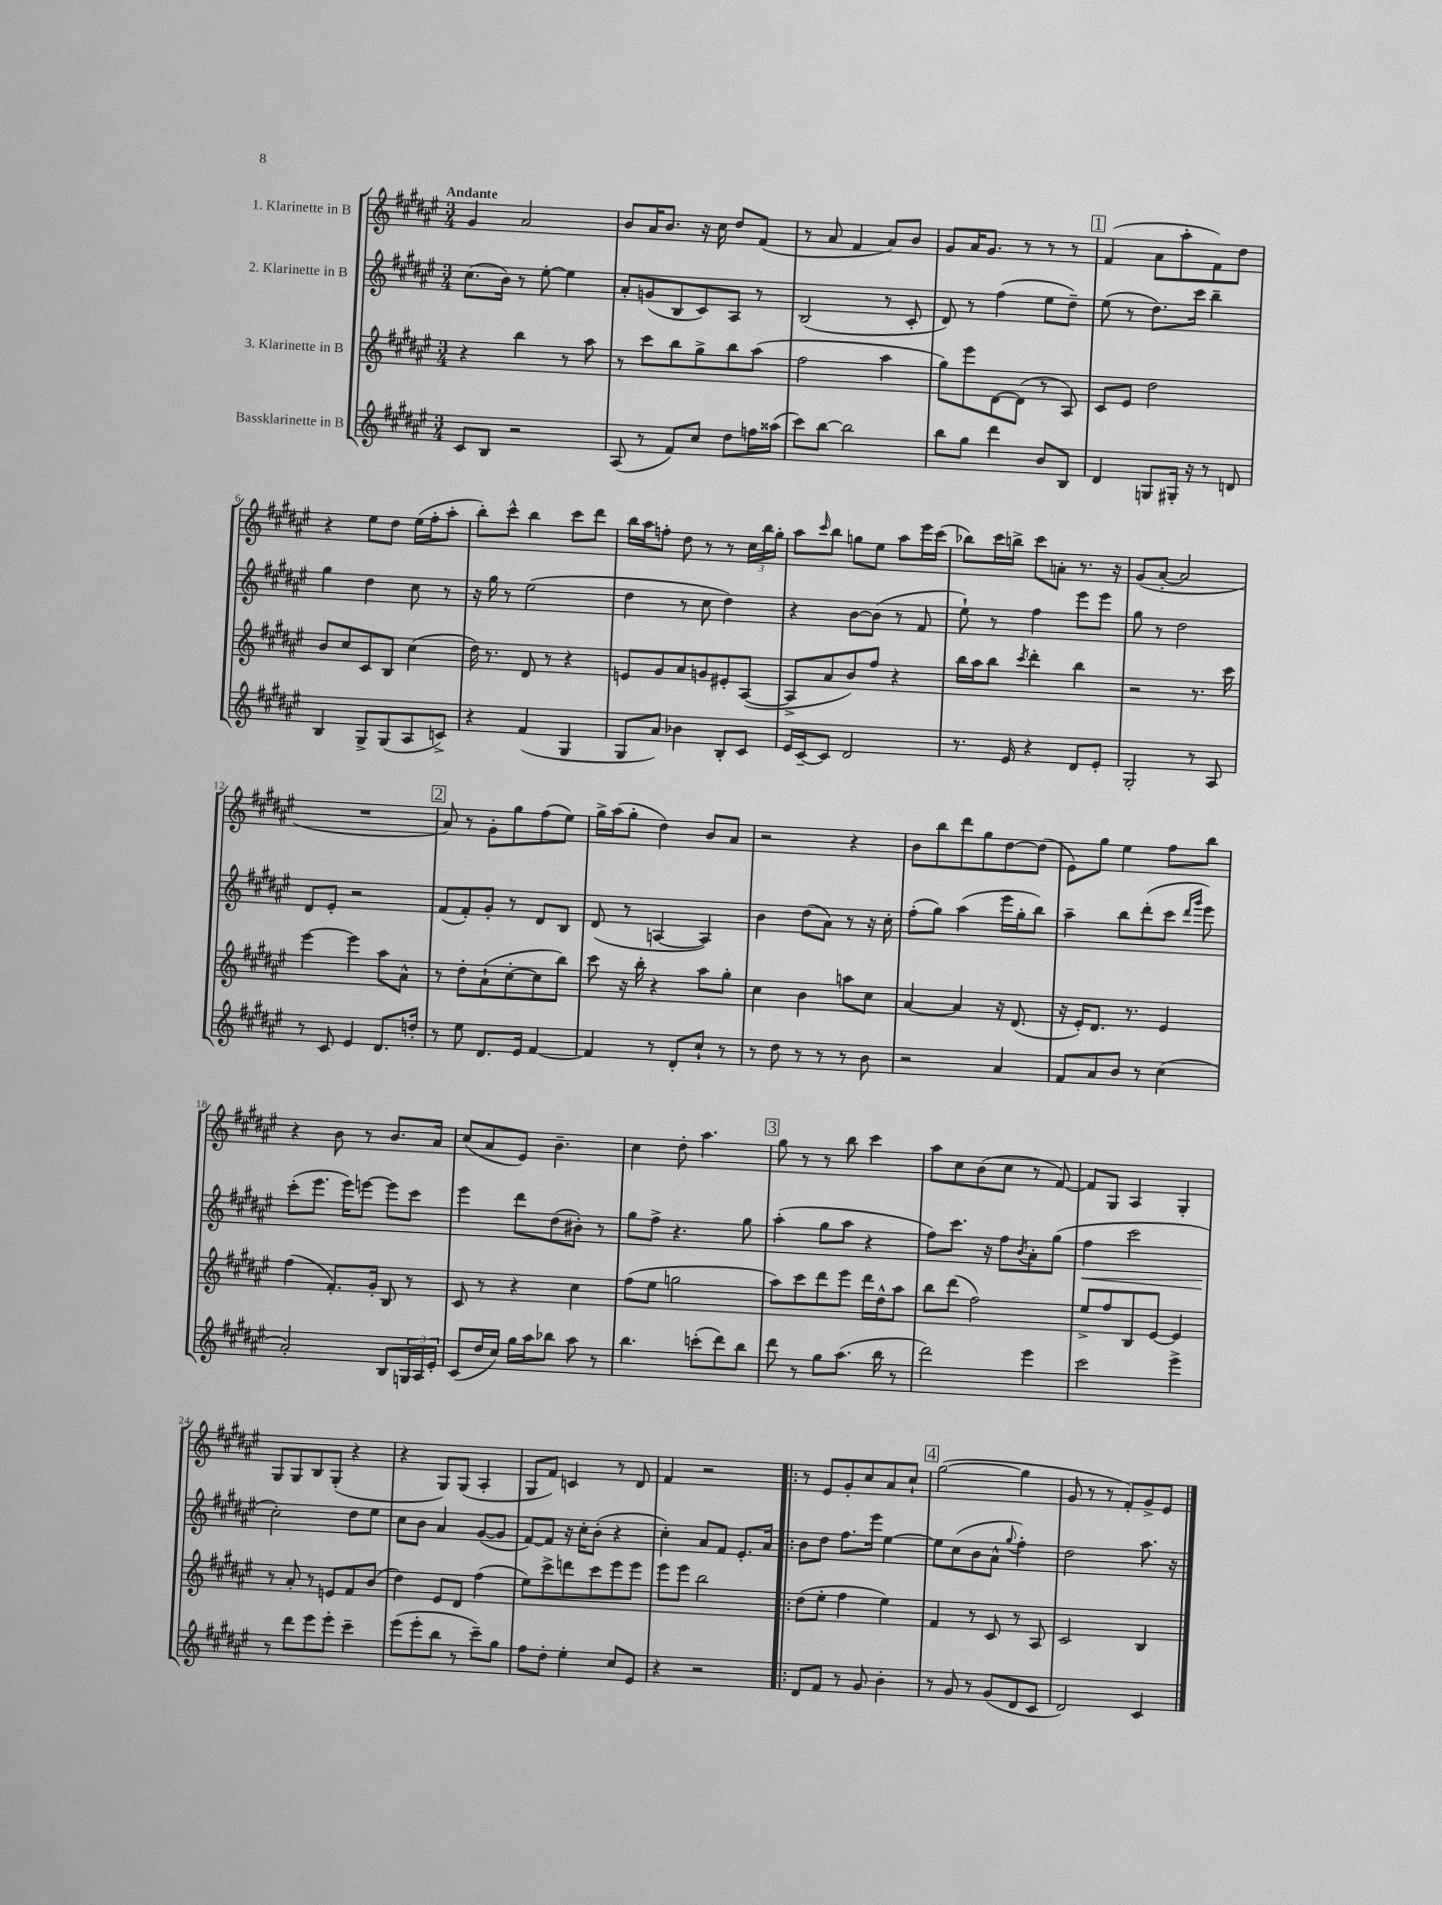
<<
\new StaffGroup <<
\new Staff = "s0" \with { instrumentName = "1. Klarinette in B" } {
    \clef treble \key fis \major \numericTimeSignature \time 3/4 \tempo "Andante"
    gis'4 ais'2 |
    b'8 ais'16 b'8. r16 cis''16 dis''8 fis'8( |
    r8 ais'8 fis'4 ais'8) b'8 |
    gis'8 ais'16 gis'8. r8 r8 r8 |
    \mark \markup { \box "1" } fis'4( ais'8 ais''8-. fis'8) dis''8 |
    r4 eis''8 dis''8 eis''16( fis''16-. ais''8-. |
    b''8-.) cis'''8-^ b''4 cis'''8 dis'''8 |
    b''16 ais''16 f''8-. dis''8 r8 r8 \tuplet 3/2 { cis''16 b''16 gis''16-. } |
    ais''8 \grace { cis'''16 } b''8 g''8 eis''8 ais''8 eis'''16 cis'''16( |
    bes''8) cis'''16 b''16-> cis'''8 a'8-. r8. r16 |
    gis'8( ais'8~-. ais'2 |
    R2. |
    \mark \markup { \box "2" } ais'8) r8 gis'8-. gis''8 fis''8( eis''8) |
    gis''16-> ais''16( gis''8-. dis''4) b'8 ais'8 |
    r2 r4 |
    b'8 b''8 dis'''8 gis''8 dis''8~ dis''8( |
    eis'8) gis''8 eis''4 fis''8 b''8 |
    r4 b'8 r8 b'8. ais'16 |
    cis''8( ais'8 eis'8) b'4.-- |
    cis''4 dis''8-. ais''4. |
    \mark \markup { \box "3" } gis''8 r8 r8 b''8 cis'''4 |
    ais''8 cis''8 b'8( cis''8 r8 fis'8~) |
    fis'8 gis8 ais4 gis4-. |
    gis8 gis8 b8 gis8-.( r4 |
    r4 gis8) gis8( ais4-. |
    gis8 fis'8) c'4 r8 dis'8 |
    fis'4 r2 |
    \bar ".|:" r8 eis'8 gis'8-. cis''8 ais'8 cis''8-! |
    \mark \markup { \box "4" } gis''2~( gis''4 |
    gis'8 r8 r8 fis'8-.) gis'8-> eis'8 \bar "|." |
}
\new Staff = "s1" \with { instrumentName = "2. Klarinette in B" } {
    \clef treble \key fis \major \numericTimeSignature \time 3/4
    cis''8.( b'16) r8 eis''8~-. eis''4 |
    ais'8-. g'8( b8 cis'8) ais8 r8 |
    b2( r8 cis'8-. |
    dis'8) r8 fis''4( eis''8 dis''8--) |
    \mark \markup { \box "1" } eis''8( r8 dis''8.) cis'''16 b''4-- |
    gis''4 dis''4 cis''8 r8 |
    r16 gis''16 r8 eis''2( |
    dis''4 r8 cis''8 dis''4) |
    r4 b'8~ b'8( r8 fis'8 |
    eis''8-!) r8 fis''4 eis'''8 eis'''8 |
    gis''8 r8 dis''2 |
    dis'8 eis'8-. r2 |
    \mark \markup { \box "2" } fis'8( fis'8-.) gis'8-. r8 dis'8 b8 |
    dis'8( r8 a4~ a4) |
    b'4 dis''8( ais'8) r8 r16 cis''16-. |
    fis''8-.( gis''8) ais''4( eis'''16 gis''16-. b''8) |
    ais''4-- b''8 dis'''8-.( cis'''8 \grace { dis'''16 gis'''16 } eis'''8) |
    cis'''8-.( eis'''8. eis'''16) e'''8~ e'''8 cis'''8 |
    eis'''4 dis'''8 dis''8( bis'8-.) r8 |
    gis''8 fis''8-> r4. gis''8 |
    \mark \markup { \box "3" } ais''4-.( gis''8 ais''8 r4 |
    fis''8) cis'''8. r16 fis''8 \acciaccatura { b'8 } ais'8-. gis''8( |
    fis''4\< cis'''2 |
    cis''2-.\!) dis''8 eis''8 |
    cis''8 b'8 ais'4 gis'8~( gis'8 |
    fis'8~) fis'8 r16 cis''16-. b'8-.( r4 |
    cis''4-.) ais'8 fis'8 eis'8.-. ais'16 |
    \bar ".|:" b'8 dis''8 fis''8. eis'''16 eis''4~ |
    \mark \markup { \box "4" } eis''8 cis''8( b'8 ais'8-^ \appoggiatura { gis''8 } fis''4-.) |
    dis''2 ais''8. r16 \bar "|." |
}
\new Staff = "s2" \with { instrumentName = "3. Klarinette in B" } {
    \clef treble \key fis \major \numericTimeSignature \time 3/4
    r4 b''4 r8 ais''8 |
    r8 cis'''8 b''8 gis''8-> b''8 ais''8( |
    fis''2 ais''4 |
    gis''8) eis'''8 dis'8~ dis'8( r8 ais8) |
    \mark \markup { \box "1" } cis'8 eis'8 dis''2 |
    b'8 cis''8 cis'8 b8 cis''4( |
    dis''16) r8. dis'8 r8 r4 |
    e'8 gis'8 ais'8 g'8 eis'8-. ais8~( |
    ais8-> ais'8 b'8) fis''8 r4 |
    b''16 ais''16 b''8 \acciaccatura { cis'''8 } dis'''4-. b''4 |
    r2 r8. cis'''16 |
    eis'''4~ eis'''4 ais''8 ais'8-^ |
    \mark \markup { \box "2" } r8 dis''8-. ais'8-!( cis''8~-. cis''8 b''8) |
    cis'''8 r16 b''16-. r4 ais''8 gis''8-. |
    cis''4 b'4 a''8 cis''8 |
    ais'4~ ais'4 r16 dis'8.( |
    r16 eis'16-.) dis'8. r8. eis'4 |
    fis''4( fis'8.-.) gis'16-. b8 r8 |
    cis'8 r8 r4 cis''4 |
    fis''8( eis''8 g''2 |
    \mark \markup { \box "3" } ais''8) cis'''8 dis'''8 eis'''8 dis'''16 dis''16-^ ais''8 |
    b''8 dis'''8( fis''2) |
    eis''8-> fis''8 b8 eis'8~ eis'4 |
    r8 ais'8-. r8 e'8 fis'8 b'8( |
    dis''4) eis'8 dis'8 fis''4( |
    eis''8) cis'''8-> d'''8 cis'''8 eis'''8 eis'''8 |
    eis'''8 eis'''8 b''2 |
    \bar ".|:" dis''8( eis''8-. fis''4 eis''4) |
    \mark \markup { \box "4" } fis'4 r8 cis'8 r8 ais8 |
    cis'2 b4 \bar "|." |
}
\new Staff = "s3" \with { instrumentName = "Bassklarinette in B" } {
    \clef treble \key fis \major \numericTimeSignature \time 3/4
    cis'8 b8 r2 |
    ais8( r8 fis'8) cis''8 dis''8 f''16 aisis''16( |
    cis'''8) b''8~ b''2 |
    b''8 gis''8 dis'''4 b'8 b8 |
    \mark \markup { \box "1" } dis'4 g8 gis16-. r16 r8 d'8 |
    b4 gis8-> gis8( ais8 c'8->) |
    r4 fis'4( gis4 |
    gis8 ais'8) bes'4 b8-. cis'8 |
    eis'16 cis'16~-- cis'8 dis'2 |
    r8. eis'16 r4 dis'8 eis'8-. |
    gis2-. r8 ais8 |
    r8 cis'8 eis'4 dis'8. d''16-. |
    \mark \markup { \box "2" } r8 eis''8 dis'8. eis'16 fis'4~ |
    fis'4 r8 dis'8-. cis''8-! r8 |
    r8 dis''8 r8 r8 r8 b'8 |
    r2 ais'4 |
    fis'8 ais'8 b'8 r8 cis''4( |
    ais'2-.) b8 \tuplet 3/2 { g16 ais16 eis'16-. } |
    cis'8( dis''16 cis''16) gis''16 ais''16 bes''8 ais''8 r8 |
    b''4. c'''8-.( dis'''8) b''8 |
    \mark \markup { \box "3" } dis'''8 r8 gis''8 ais''8.( b''16 r8 |
    dis'''2) eis'''4 |
    cis'''2 eis'''4-> |
    r8 dis'''8 eis'''8 eis'''8-. cis'''4-- |
    eis'''8( eis'''8-. b''8 r8 cis'''8--) gis''8 |
    fis''8 dis''8-. eis''4-. cis''8 eis'8 |
    r4 r2 |
    \bar ".|:" dis'8 fis'8 r8 gis'8 b'4-. |
    \mark \markup { \box "4" } r8 gis'8 r8 gis'8( dis'8 cis'8 |
    dis'2) cis'4 \bar "|." |
}
>>
>>
